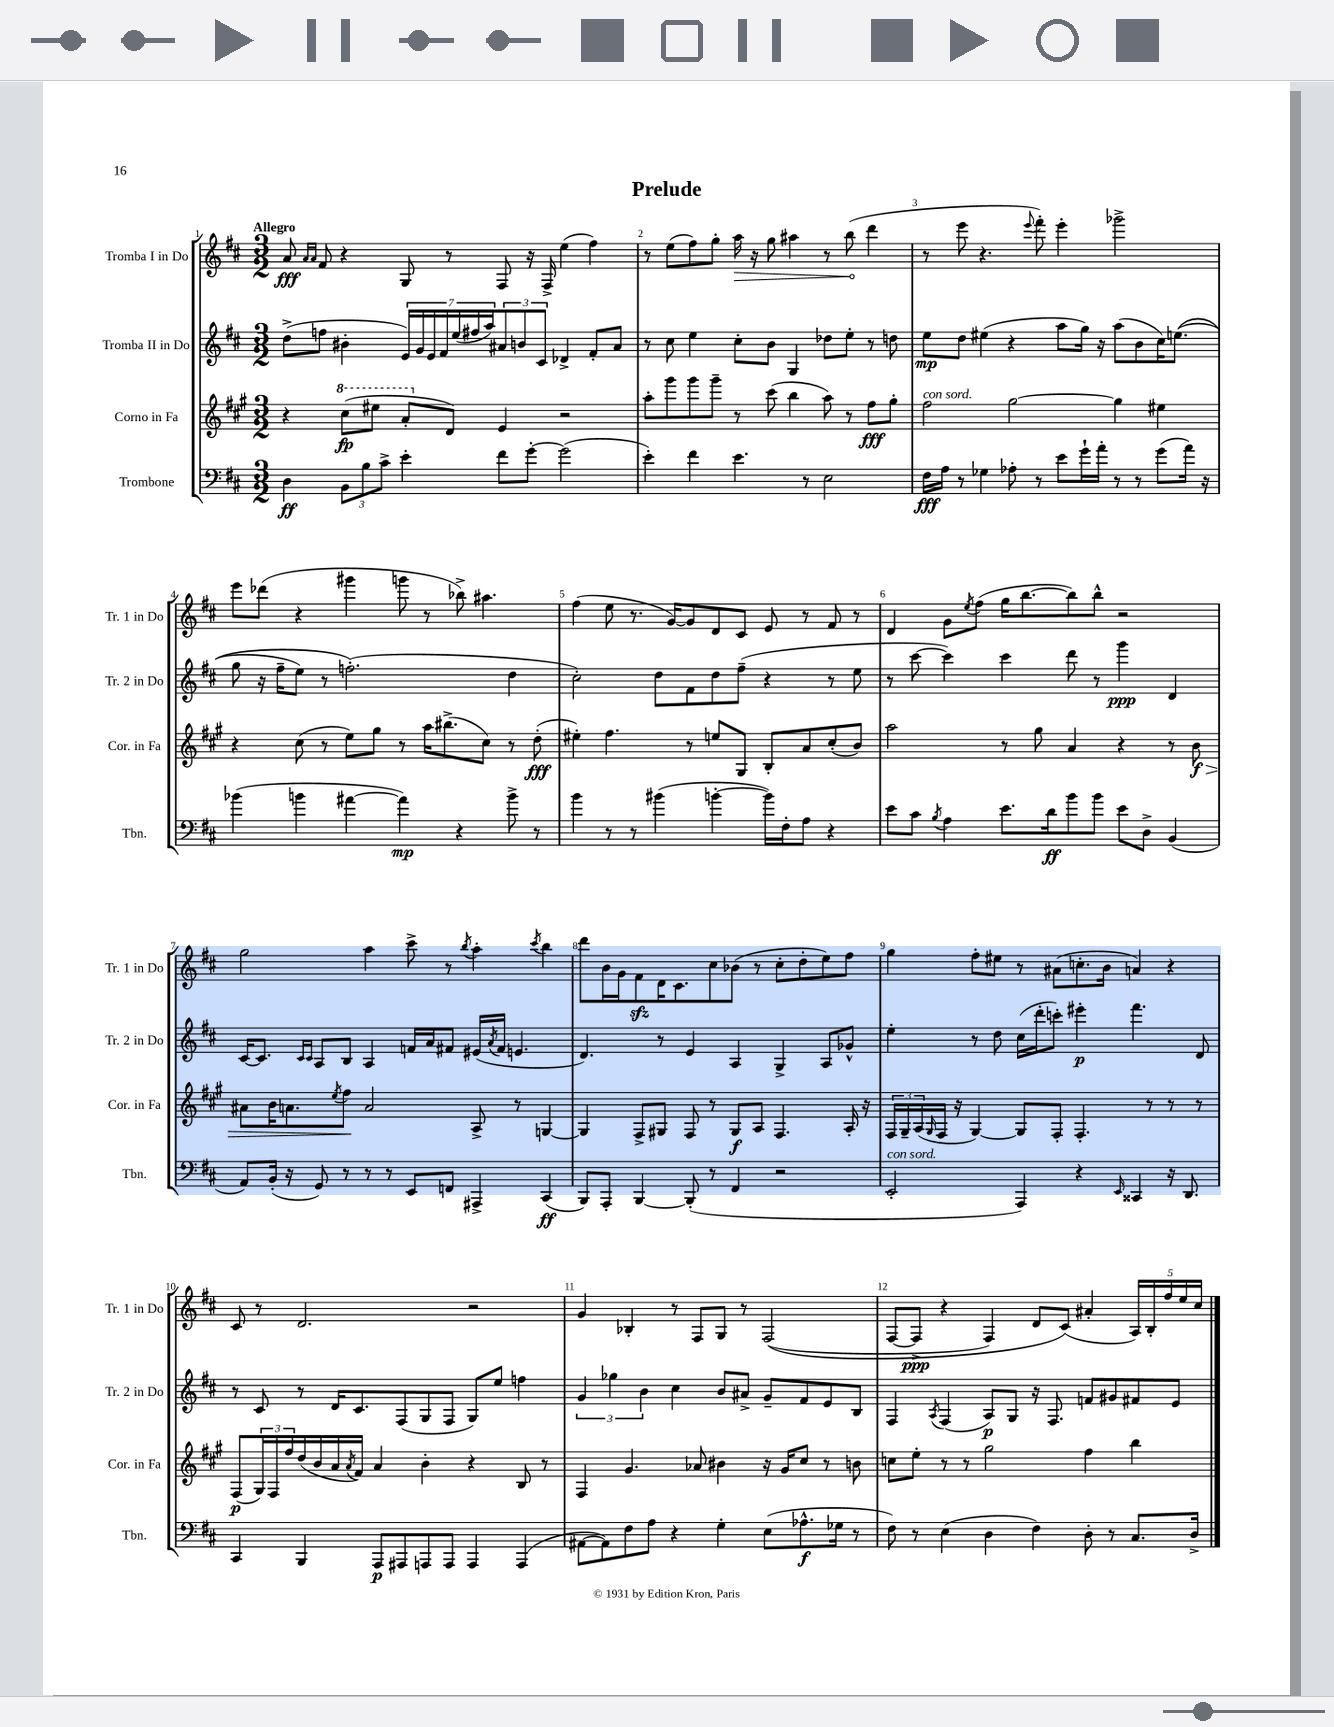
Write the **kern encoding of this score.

**kern	**kern	**kern	**kern
*staff4	*staff3	*staff2	*staff1
*clefF4	*clefG2	*clefG2	*clefG2
*k[f#c#]	*k[f#c#g#]	*k[f#c#]	*k[f#c#]
*M3/2	*M3/2	*M3/2	*M3/2
4D	4r	(8dd^	8a
.	.	.	16qqa
.	.	.	16qqa
.	.	8ff	8f#
12BB	(8ccc#	4b#'	4r
12B	.	.	.
.	8eee#	.	.
12c#^	.	.	.
4e'	8aa'	28e)	8G
.	.	28g	.
.	.	28e	.
.	.	28f#	.
.	8d)	.	8r
.	.	(28ee	.
.	.	28ff#	.
.	.	28aa)	.
8f#	4e	12a#	8F#
.	.	12b	.
[8g'	.	.	16r
.	.	12c#	.
.	.	.	16F#^
(2g]	2r	4d-^	(4ee
.	.	8f#'	4ff#)
.	.	8a#	.
=	=	=	=
4e')	8aa'	8r	8r
.	8ggg#	8cc#	(8ee
4f#	8ggg#	4ee	8ff#)
.	8ggg#~	.	8gg'
4.e	8r	8cc#'	16aa
.	.	.	16r
.	(8ccc#	8b	8gg
.	4bb	4G	4aa#
8r	.	.	.
2E	8aa)	8dd-	8r
.	8r	8ee'	(8bb
.	8ff#	8r	4ddd
.	8gg#'	8dd	.
=	=	=	=
16F#	2ff#	8ee	8r
16A	.	.	.
8r	.	8dd	8eee
4G-	.	(4ee#	4.r
8A-'	[2gg#	4r	.
.	.	.	8qqeee
8r	.	.	8fff#')
8e	.	8aa	4eee'
16g`	.	16gg)	.
16a'	.	16r	.
8r	4gg#]	(8aa	2ggg-^
8r	.	8b	.
(8g	4ee#	16cc#)	.
.	.	&((8.ee	.
16a)	.	.	.
16r	.	.	.
=	=	=	=
(4b-	4r	8gg	8eee
.	.	16r	(8ddd-
.	.	16ff#~	.
4b	(8cc#	8ee)	4r
.	8r	8r	.
[4a#	8ee)	(2.ff'&)	4ggg#
.	8gg#	.	.
4a#])	8r	.	8ggg
.	16aa	.	8r
.	(8.bb#^	.	.
4r	.	.	8bb-^)
.	8cc#)	.	4.aa#
8b^	8r	4dd	.
8r	(8dd'	.	.
=	=	=	=
4b	4ee#')	2cc#')	(4ff#
8r	4.ff#	.	8ee
8r	.	.	8.r
(4b#	.	8dd	.
.	.	.	[16g)
.	8r	8f#	8g]
[4b'	8ee	8dd	8d
.	8G#	(8ff#~	8c#
16b])	8B'	4r	8e
16F#'	.	.	.
8A	8a	.	8r
4r	(8cc#'	8r	8f#
.	8b)	8ee	8r
=	=	=	=
8e	2aa	8r	4d
8c#	.	[8ccc#	.
8qB	.	.	.
4A	.	4ccc#])	8g
.	.	.	8qee
.	.	.	(8ff#
8.e	8r	4ccc#	16gg
.	.	.	[8.bb
.	8gg#	.	.
16d	.	.	.
8b	4a	8ddd	8bb])
8b	.	8r	8bb^^
8e	4r	4ggg	2r
8D^	.	.	.
(4BB	8r	4d	.
.	8b	.	.
=	=	=	=
8AA)	8a#	[16c#	2gg
.	.	8.c#]	.
(16BB'	16b	.	.
16r	8.a	.	.
.	.	16qqc#	.
.	.	16qqc#	.
8GG)	.	8A	.
.	8qee	.	.
8r	8ff#	8B	.
8r	2a	4A	4aa
8r	.	.	.
8EE	.	16f	8ccc#^
.	.	16a	.
8FF	.	8f#	8r
.	.	.	8qbb
4AAA#^	8A^	(16e#	4aa'
.	.	8qa	.
.	.	16f#	.
.	8r	4.e	.
.	.	.	8qccc#
(4CC#	[4G	.	4bb
=	=	=	=
8BBB)	4G]	4.d)	8ddd
8AAA'	.	.	16b
.	.	.	16g
[4BBB	8F#^	.	8f#
.	8G#	8r	16d
.	.	.	8.c#
(8BBB']	8F#	4e	.
8r	8r	.	8cc#
4FF#	8G#	4A	(8b-
.	8A	.	8r
2r	4.F#	4G^	8cc#'
.	.	.	8dd'
.	.	8A	8ee)
.	16A'	8g-^^	8ff#
.	16r	.	.
=	=	=	=
2EE'	24F#	4ee'	4gg
.	24G#~	.	.
.	(24A	.	.
.	16qqG#	.	.
.	16F#	.	.
.	16r	.	.
.	[4G#)	8r	8ff#'
.	.	8dd	8ee#
4AAA)	8G#]	(16cc#	8r
.	.	16ddd'	.
.	8F#'	8ccc')	(8a#
4r	4.F#'	4eee#'	8.cc'
.	.	.	16b
16qqEE	.	.	.
4CC##	.	4.fff#	4a)
.	8r	.	.
16r	8r	.	4r
8.DD	.	.	.
.	8r	8d	.
=	=	=	=
4CC#	(8F#	8r	8c#
.	24G#)	8c#	8r
.	24F#	.	.
.	24ff#	.	.
4BBB	(16dd	8r	2.d
.	16b	.	.
.	16a	16d	.
.	8qa	.	.
.	16f#)	8.c#	.
8AAA	4a	.	.
8AAA#	.	(8F#	.
8AAA	4b'	8G	.
8AAA	.	8F#	.
4AAA	4r	8G)	2r
.	.	8ee	.
(4AAA	8B	4ff	.
.	8r	.	.
=	=	=	=
[8AA#	4F#	6g	4g
8AA#])	.	.	.
.	.	6gg-	.
8F#	4.g#	.	4B-'
.	.	6b	.
8A	.	.	.
4r	.	4cc#	8r
.	8a-	.	8F#
4G'	4b#	8b	8G
.	.	8a#^	8r
(8E	16r	8g~	&((2F#
.	16g#	.	.
8.A-^^	8cc#	8f#	.
.	8r	8e	.
16G-	.	.	.
8r	8b	8B	.
=	=	=	=
8F#)	8cc	4F#	[8F#
8r	8ee'	.	8F#^]
.	.	8qA	.
(4E	8r	(4F#	4r
.	8r	.	.
4D	2gg#	8A)	4F#)
.	.	8G	.
4F#)	.	16r	8d
.	.	8.F#	.
.	.	.	(8c#&)
8D'	4ff#	8f	4a#'
8r	.	8g#	.
8.C#	4bb	8f#	20A)
.	.	.	20B'
.	.	.	20ff#
.	.	8e	.
.	.	.	20ee
16D^	.	.	.
.	.	.	20cc#
==	==	==	==
*-	*-	*-	*-
